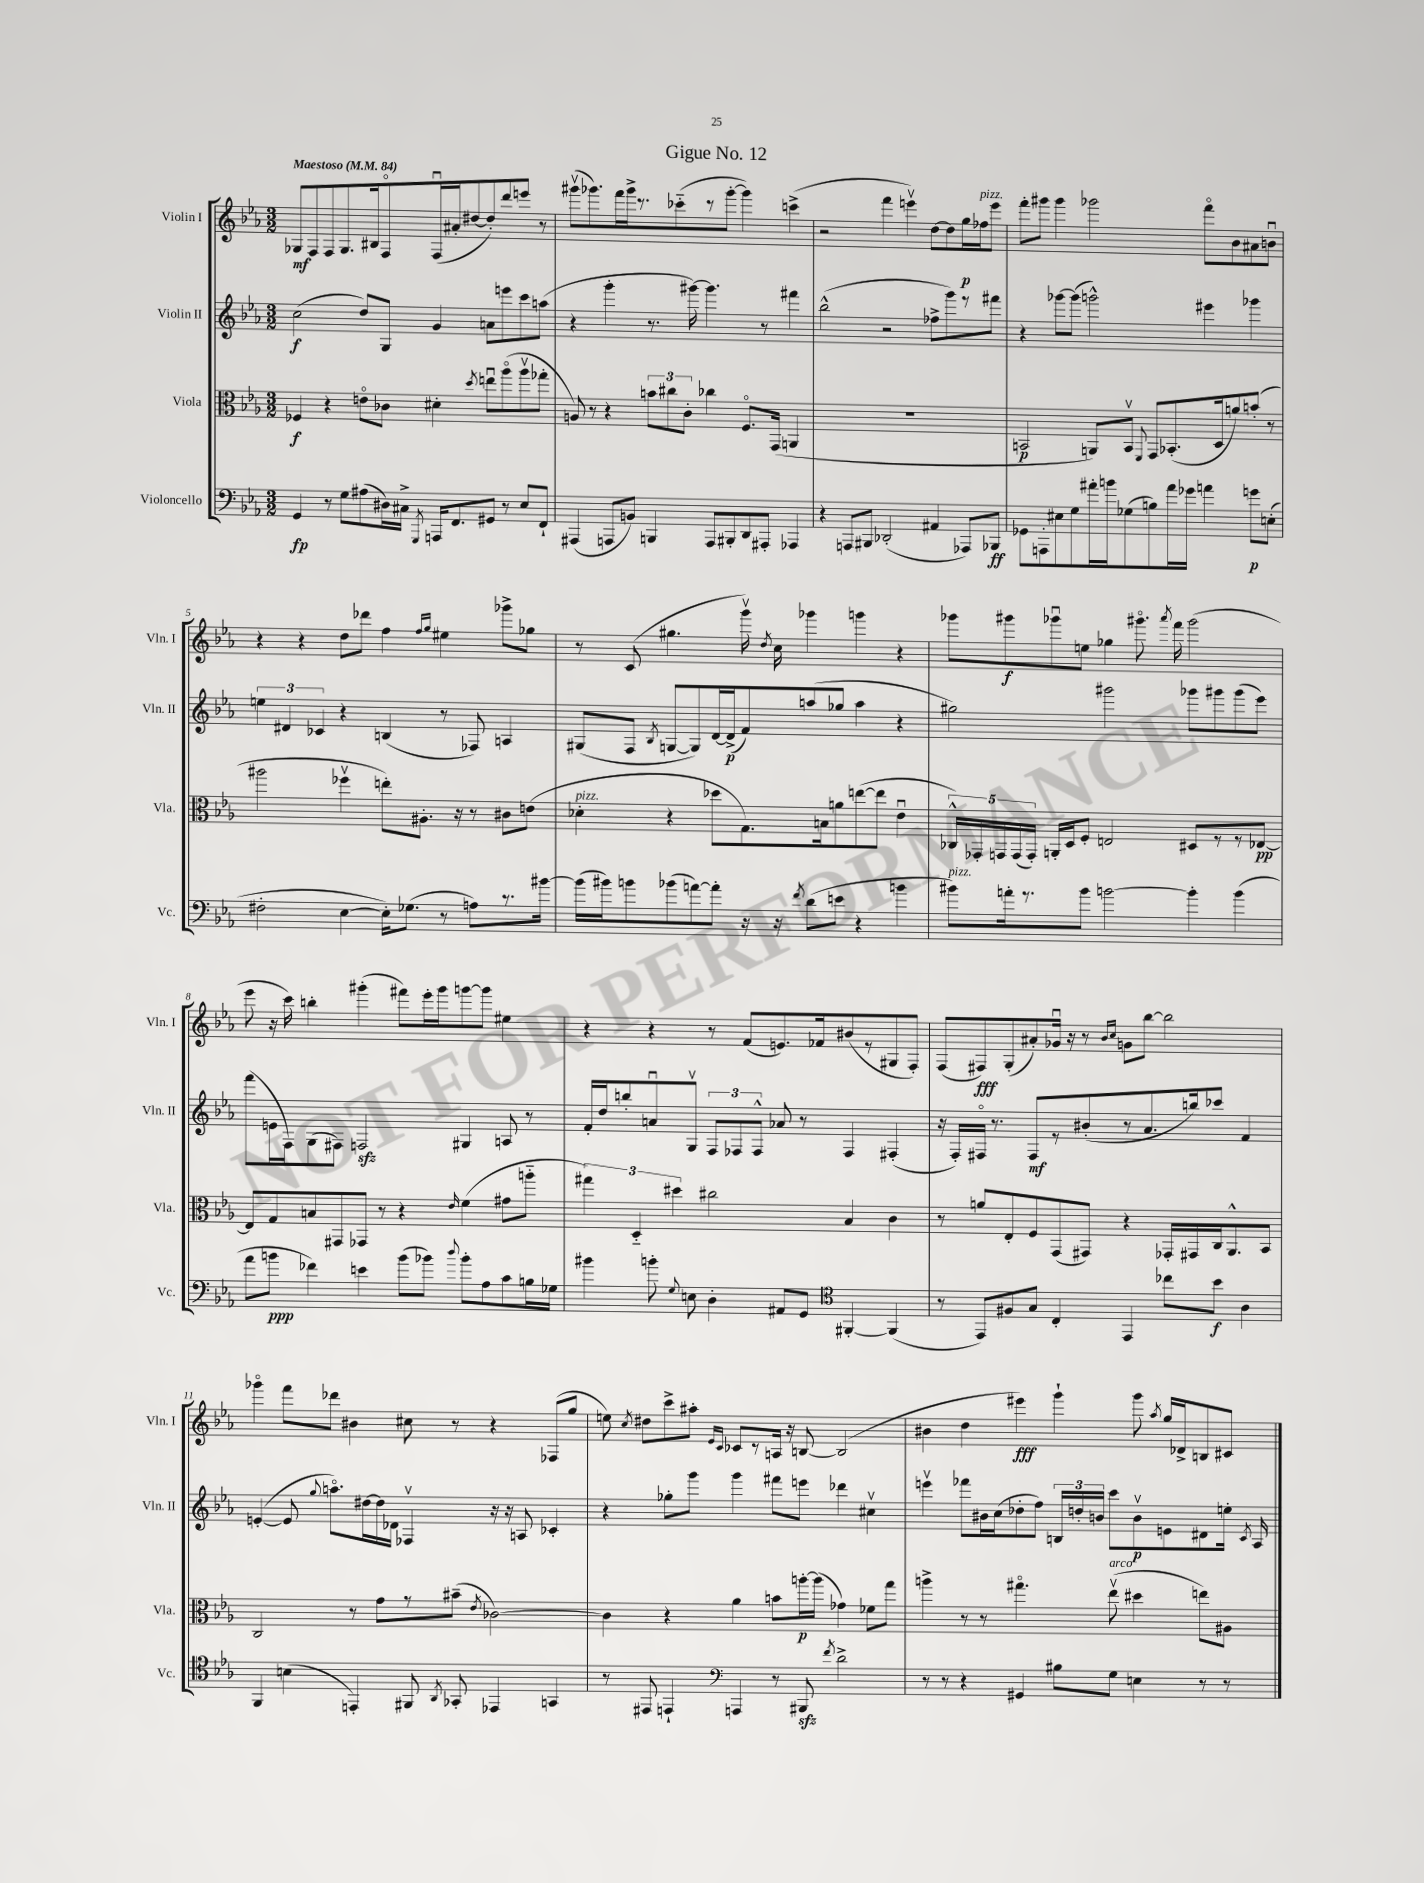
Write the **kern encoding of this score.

**kern	**kern	**kern	**kern
*staff4	*staff3	*staff2	*staff1
*clefF4	*clefC3	*clefG2	*clefG2
*k[b-e-a-]	*k[b-e-a-]	*k[b-e-a-]	*k[b-e-a-]
*M3/2	*M3/2	*M3/2	*M3/2
*MM84	*MM84	*MM84	*MM84
4GG	4F-	(2cc	8G-
.	.	.	8F
8r	4r	.	8F
8G	.	.	8.G-
(8A#	8eo	8dd)	.
.	.	.	16B#
16D#)	8c-	8G	8Fo
16C#^	.	.	.
8qGGG	.	.	.
16AAA	4d#'	4g	(16Fu
8.FF	.	.	16a#'
.	.	.	[8dd#
.	8qdd	.	.
8GG#	8eeu	8a	8dd#'])
8r	(8aa-o	8eee	8ddd
8E-	8aa-v	8ccc	8eee
8FF`	8gg-'	(8aa	8r
=	=	=	=
(4AAA#	8A)	4r	(8ggg#v
.	8r	.	8.ggg-)
8AAA	4r	4ggg'	.
.	.	.	16fff
8BB)	.	.	16ggg-^
.	.	.	8.r
4BBB	12b	8.r	.
.	12cc#	.	.
.	.	.	(8ccc-'~
.	12c'	.	.
.	.	[16ggg#)	.
8AAA	4cc-	4.ggg#]	8r
8BBB#'	.	.	[8ggg-'
8DD	8.Fo	.	4ggg-])
8AAA#'	.	8r	.
.	(16GG	.	.
4AAA-	4AA	4fff#	(4ccc^
=	=	=	=
4r	1.r	(2bb-^^	2r
8AAA	.	.	.
8BBB#	.	.	.
(2DD-'	.	2r	4fff
.	.	.	4eeev)
4AA#	.	8ff-^	[8dd
.	.	8ggg)	8dd]
8AAA-)	.	8r	16gg
.	.	.	16ff-
8BBB-	.	8fff#	8eee
=	=	=	=
8GG-	2BB	4r	8fff'
8AAA'	.	.	8ggg#
8E#	.	[8ggg-	4ggg#
8G	.	(8ggg-]	.
16a#'	8AA)	2ggg^^)	2ggg-
16b	.	.	.
(8G-	8BBv	.	.
.	8qqFF	.	.
8B)	8GG	.	.
16a#	(8.BB-'	.	.
16g-	.	.	.
4a	.	4eee#	8fffo
.	16D	.	.
.	8a)	.	8b-
8g	(8b'	4ggg-	8a#
(8E'	8r	.	8bu
=	=	=	=
2F#'	2aa#	6ee	4r
.	.	6d#	.
.	.	.	4r
.	.	6c-	.
[4E-	4ff-v	4r	8dd
.	.	.	8ddd-
16E-'])	8ee')	(4B	4ff
(8.G-	.	.	.
.	8.A#'	.	.
.	.	.	16qqff
.	.	.	16qqgg
8r	.	8r	4ee#
.	16r	.	.
8A)	8r	8F-)	.
8.r	8c#	4A	8ggg-^
.	(8e	.	8gg-
[16b#	.	.	.
=	=	=	=
(16b#]	4d-'	(8G#	8r
16b#)	.	.	.
8b	.	8F	(8c
.	.	8qB-	.
(8b-	4r	[8G	4.gg#
[8a)	.	8G])	.
8a']	8dd-	[16d	.
.	.	(16d^]	.
16r	8.G)	8f)	16gggv)
.	.	.	8qdd
16r	.	.	16cc
8qf	.	.	.
(8d	.	(8aa	4ggg-
.	16B	.	.
8e	8a	8gg-	.
4r	([8ee	4aa	4ggg
.	8ee]	.	.
4b	4e-u	4r	4r
=	=	=	=
8b#)	20C-^^)	2gg#)	8ggg-
.	20GG-'	.	.
.	20GG	.	.
16a'	.	.	8ggg#
.	(20GG	.	.
8.r	.	.	.
.	20GG')	.	.
.	16AA'	.	8ggg-u
.	16D	.	.
8b#	8F'	.	8ee
[2b	2E	2ggg#	4gg-
.	.	.	8.ggg#o
.	.	.	8qaaa-
.	.	.	16fff
4b']	8D#	8ggg-	(2ggg#
.	8r	8ggg#	.
(4b	8r	(8ggg#	.
.	[8E-	8eee-)	.
=	=	=	=
8a-	8E-]	(8fff	8eee-
8b	8G	16e	16r
.	.	16F)	16ccc)
4f-)	8B	(8G	4bb'
.	8GG#	8F#)	.
4e	8GG-	2F	(4ggg#'
.	8r	.	.
(8b	4r	.	8fff#)
8b-)	.	.	16eee-'
.	.	.	16ggg#
8qqdd	16qqe-	.	.
8b-'	(4f	4G#	[8ggg
8A-	.	.	8ggg]
8c	8g#	8A	4ee#
16B	8aa'~	8r	.
16G-	.	.	.
=	=	=	=
4b#	6gg#)	16f'	4r
.	.	16dd	.
.	.	8bb'	.
.	6D'~	.	.
8b'	.	8au	4r
.	6dd#	.	.
8qqG	.	.	.
8E	.	8Gv	.
4D'	2cc#	12F	8r
.	.	12F-	.
.	.	.	(8f
.	.	12F-^^	.
8AA#	.	8a-	8.e)
8GG	.	8r	.
.	.	.	16f-
*clefC4	*	*	*
[4FF#'	4B-	4F-	(8b#
.	.	.	8r
(4FF#]	4c	(4F#'	8G#
.	.	.	8F')
=	=	=	=
8r	8r	16r	(8F
.	.	16F')	.
8EE-)	8a	16F#o	8F#)
.	.	8.r	.
8F#	8E-'	.	(8G'
8G	8F	8F#	8a#')
4C'	(8GG	8r	16g-u
.	.	.	16r
.	8GG#)	(8b#'	8r
.	.	.	16qqb-
.	.	.	16qqcc
4EE-	4r	8r	8g
.	.	8.a-	[8bb-
8cc-	16GG-'	.	2bb-]
.	16GG#	16bb)	.
8b-	16C	8ccc-	.
.	8.AA-^^	.	.
4A-	.	4f	.
.	8BB-	.	.
=	=	=	=
4FF	2C	([4e'	4ggg-o
(4B	.	8e]	8fff
.	.	8qqgg	.
.	.	8.aao)	8ddd-
4EE')	8r	.	4b#
.	.	[16dd#	.
.	8g	16dd#]	.
.	.	16d-	.
8FF#	8r	4F-v	8cc#
8qAA-	.	.	.
8GG-'	(8b#~	.	8r
.	8qe-	.	.
4EE-	[2c-)	16r	4r
.	.	16r	.
.	.	8A	.
4GG	.	4c-'	(8F-
.	.	.	8gg
=	=	=	=
8r	4c-]	4r	8ee)
.	.	.	8qcc
8EE#	.	.	8dd#
4EE`	4r	8gg-'	8ccc^
.	.	8ggg	8aa#'
*clefF4	*	*	*
.	.	.	16qqe-
.	.	.	16qqc
4AAA	4a-	4ggg	8c-
.	.	.	8r
8r	8b	8fff#	16A
.	.	.	16r
8BBB#	[16aa'	8eee	[8B
.	(16aa]	.	.
8qf	.	.	.
2d^	4g-)	4ddd-	(2B]
.	8f-	4cc#v	.
.	8gg	.	.
=	=	=	=
8r	4aa^	4eeev	4b#
8r	.	.	.
4r	8r	8fff-	4dd
.	8r	16b#	.
.	.	(16cc	.
4GG#	4.gg#o	8dd-'	4eee#)
.	.	8ff)	.
8B#	.	24B	4ggg`
.	.	24dd'	.
.	.	24b	.
8G	(8ee-v	8ccc	.
4E	4dd#	8bv	8ggg
.	.	.	8qaa-
.	.	8e	16gg
.	.	.	16d-^
8r	8ee)	8d#	8B
8r	8A#	16ee'	8c#
.	.	8qc	.
.	.	16A-	.
==	==	==	==
*-	*-	*-	*-
